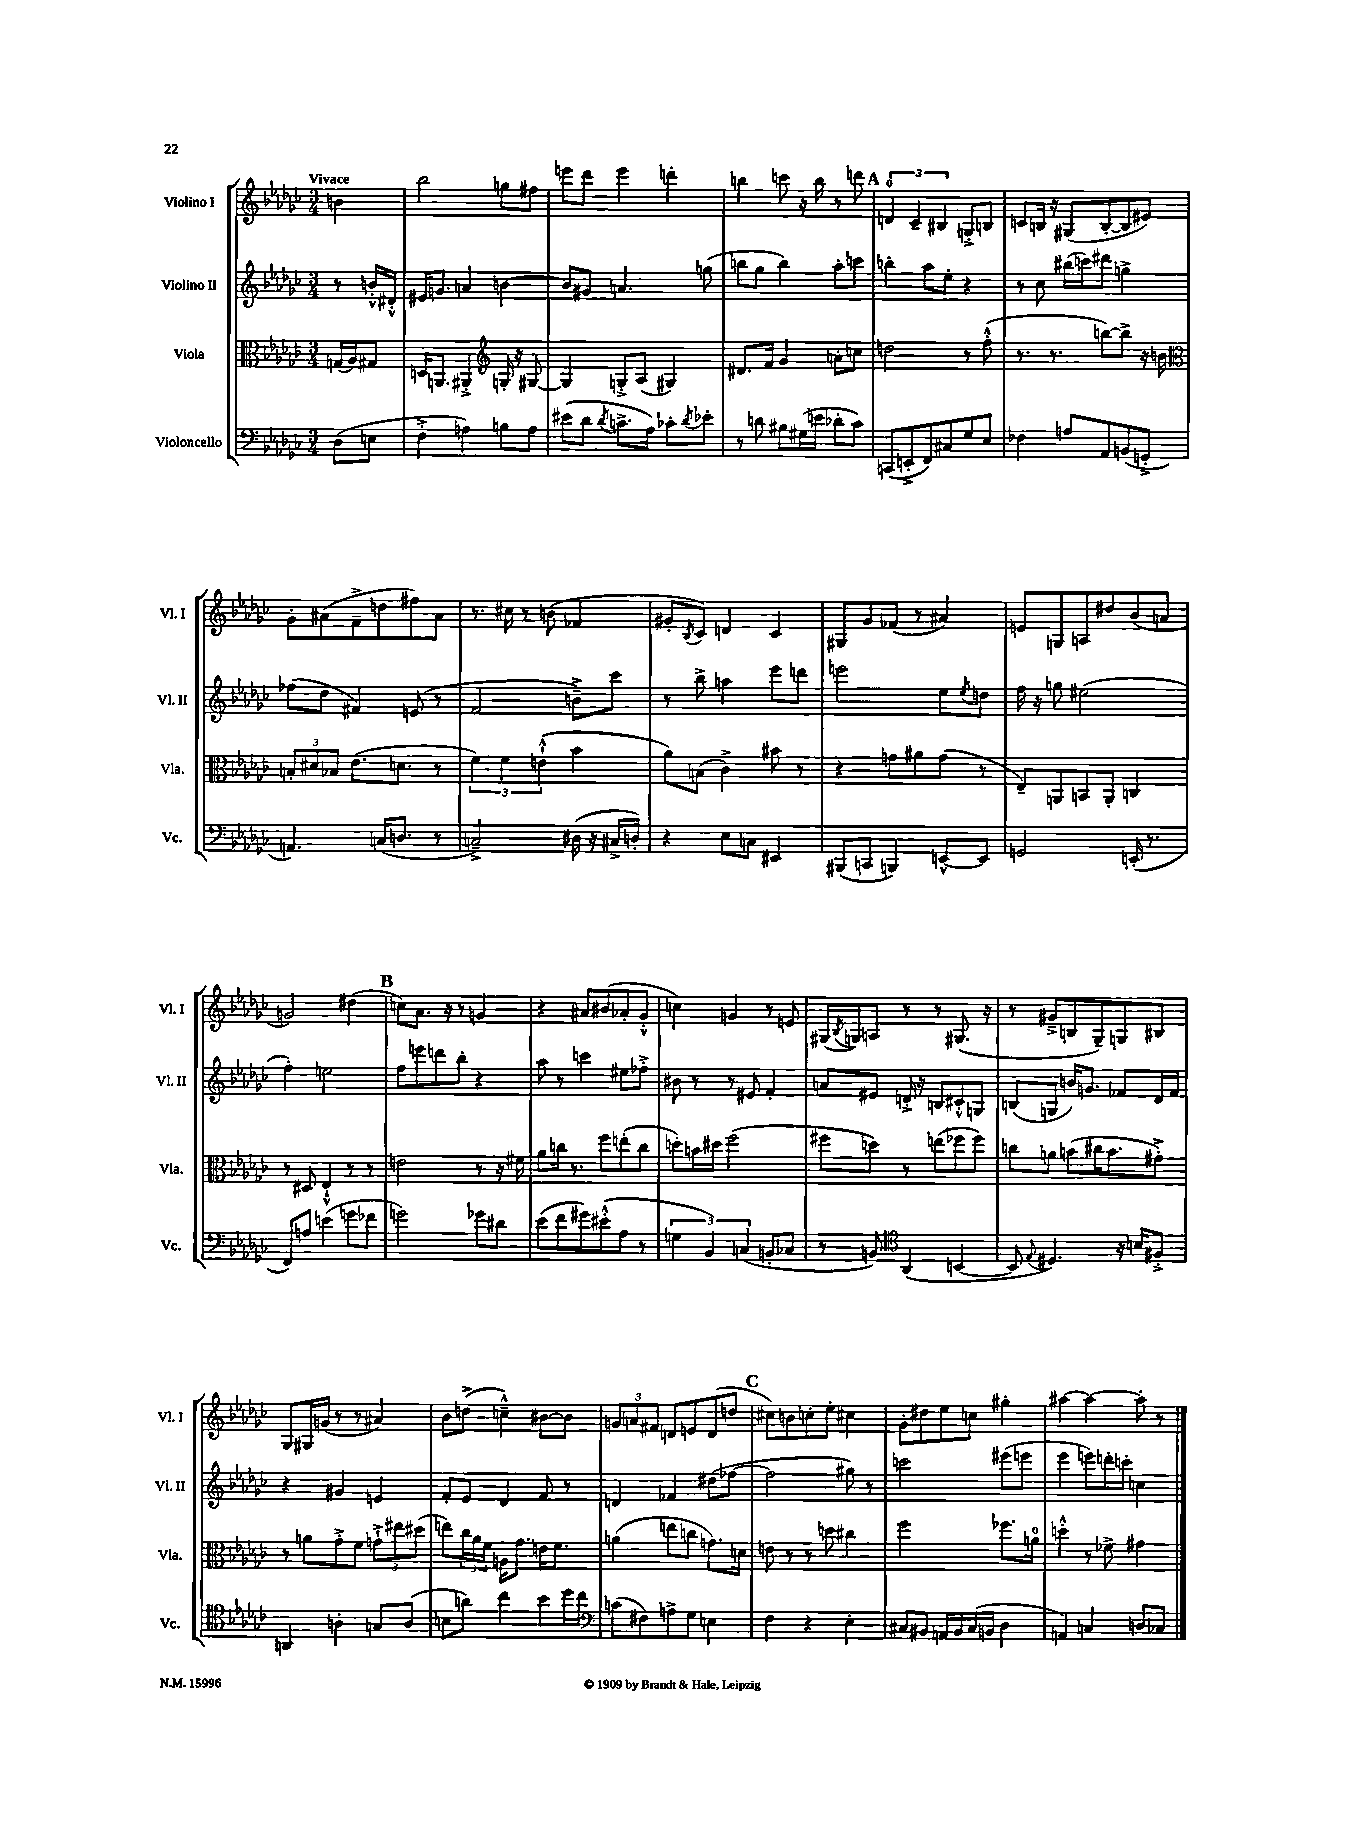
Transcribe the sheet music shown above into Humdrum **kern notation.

**kern	**kern	**kern	**kern
*staff4	*staff3	*staff2	*staff1
*clefF4	*clefC3	*clefG2	*clefG2
*k[b-e-a-d-g-c-]	*k[b-e-a-d-g-c-]	*k[b-e-a-d-g-c-]	*k[b-e-a-d-g-c-]
*M3/4	*M3/4	*M3/4	*M3/4
(8D-	(16G	8r	4b
.	16A-)	.	.
8E	8G#	16b'^^	.
.	.	16d#'^^	.
=	=	=	=
4F'^	16D	16e#	2bb-
.	8.AA	8.g	.
4A)	4AA#'^	4a	.
*	*clefG2	*	*
8B	16G'	[4b	8gg
.	16r	.	.
8A	[8G#	.	8ff#
=	=	=	=
(8e#	4G#]	8b]	8eee
8d-	.	8g#	8ddd-
8qd-	.	.	.
8.c^	8G'^	4.a	4eee
.	(8A-	.	.
16A-)	.	.	.
8c-'	4G#)	.	4ddd'
8qd-	.	.	.
8e-'	.	(8gg	.
=	=	=	=
8r	8.d#	8bb	4bb
8d	.	8gg-	.
.	16f	.	.
8B#	4g-	4bb)	8ccc
(16G#	.	.	16r
16e	.	.	16bb
8d-'	8a'	8aa-'	8r
8c-)	8cc	8ccc	8ddd
=	=	=	=
(8CC	2dd	4bb'	6d
8EE'^	.	.	.
.	.	.	6c-~
8FF)	.	8aa-	.
.	.	.	6B#
8C#	.	8ee-'	.
8G-	8r	4r	8G'^
8E-	(8ff'^^	.	8B
=	=	=	=
4F-	8.r	8r	8c
.	.	8cc-	16B
.	8.r	.	16r
8A	.	(16bb#	(8G#
.	.	16ccc)	.
8AA-	[8bb)	8ddd#	[8B'
(8BB	8bb^]	4gg^	8B]
8GG'^	16r	.	8e#)
.	16b	.	.
=	=	=	=
*	*clefC3	*	*
4.AA)	12B'	(8ff-	8g-'
.	12d#	.	.
.	.	8dd-	(8a#
.	12B-	.	.
.	(8.e-	4f#)	8f~^
(16C	.	.	8dd
8.D	8.d	.	.
.	.	(8e	8ff#)
8r	8r	8r	8a#
=	=	=	=
2C~^)	6f)	2f	8.r
.	6f	.	.
.	.	.	16cc#
.	.	.	8r
.	(6e`^^	.	.
.	.	.	(8b
(16D#	4b-	8b~^)	4f-
16r	.	.	.
16C#^	.	8ccc-	.
16D')	.	.	.
=	=	=	=
4r	8a-)	8r	8g#'
.	.	.	8qB-
.	(8B	8bb-^	8c-)
8E-	4c-^)	4aa	4d
8C	.	.	.
4EE#	8b#	8eee-	4c-
.	8r	8ddd	.
=	=	=	=
(8BBB#	4r	2eee	8G#
8CC	.	.	8g-
4BBB)	8g	.	(8f-
.	8a#	.	8r
[8EE^^	(8g	8ee-	4a#)
.	.	8qee-	.
8EE]	8r	8dd	.
=	=	=	=
2GG	8E-~)	16ff	8e
.	.	16r	.
.	8AA	8gg	8G
.	8BB	(2ee#	8A
.	8AA'	.	8dd#
(16EE'	4C	.	(8b-
8.r	.	.	.
.	.	.	8a
=	=	=	=
8FF)	8r	4ff')	2g)
8A	8D#	.	.
(4e	4E-`^^	2ee	.
8g	8r	.	(4dd#
8f-	8r	.	.
=	=	=	=
2g)	2e	8ff	8cc)
.	.	8eee	8.a-
.	.	8ddd	.
.	.	.	16r
.	.	8bb-'	8r
8g-	8r	4r	4g
8d#	16r	.	.
.	16f#	.	.
=	=	=	=
(8e-	8a-	8aa-	4r
8f	16cc	8r	.
.	8.r	.	.
8g#)	.	4ccc	8a#
(8e#'^^	8ff	.	(8b#
8A-	(8ee'	8ee#	8a-'
8r	8cc	8ff-'^	8g-'^^
=	=	=	=
6G	8dd')	8b#	4cc)
.	16b	8r	.
6BB-)	.	.	.
.	16dd#	.	.
.	(2ff	8r	4g
(6C	.	.	.
.	.	8e#	.
8BB'	.	4f'	8r
8C-	.	.	8e
=	=	=	=
8r	8ff#	8a	(16G#
.	.	.	8qB-
.	.	.	16G)
8BB)	8dd)	8e#	8A
*clefC4	*	*	*
(4AA-	8r	16d'^	8r
.	.	16r	.
.	(8ee	8B	8r
[4BB	8ff-	8c#'^^	(8.G#
.	8ff-)	8G	.
.	.	.	16r
=	=	=	=
8BB]	8cc	(8B	8r
8qqE-	.	.	.
4.D#)	8a	8G	8g#~^
.	(8b	16b)	8B
.	.	8.g	.
.	16cc#	.	8G-~)
.	8.b	.	.
16r	.	8f-	8G
16B	.	.	.
8F#'^	8g#'^)	16d-	8B#
.	.	16f-	.
=	=	=	=
4AA	8r	4r	8G-
.	8a	.	16G#
.	.	.	(16g
4A'	8g-'^	4g#	8r
.	8f	.	8r
8G	12g`^	4e	4a#)
.	12ee#	.	.
(8A	.	.	.
.	(12dd#	.	.
=	=	=	=
8B	8ee)	8f'	8b-
8a)	24cc-	8e-	(8dd^
.	24a-	.	.
.	24f	.	.
4cc-	16A	4d-	4cc~^^)
.	8.g-	.	.
8b-	16e	8f	[8b#
.	8.f	.	.
16dd-	.	8r	8b#]
16cc-	.	.	.
=	=	=	=
*clefF4	*	*	*
(8c	(4a	4d	12g
.	.	.	12a
8F#)	.	.	.
.	.	.	12f#
8A^	8ee	4f-	8d
8G-	8cc	.	8e
4E	8.g)	(8dd#	(8d
.	.	[8ff-	8dd
.	16d	.	.
=	=	=	=
4F	8e	2ff-]	8cc#)
.	8r	.	8b
4r	8r	.	8cc'
.	8dd	.	8ee-'
4E-'	4cc#	8gg#)	4cc#
.	.	8r	.
=	=	=	=
8C#	2ff	2ccc	8g-'
8BB#	.	.	8dd#
16AA	.	.	8ee-
16BB#	.	.	.
(16C#	.	.	8cc
16BB	.	.	.
4D-	8.ff-	(8eee#	4gg#'
.	.	8eee	.
.	16a	.	.
=	=	=	=
4AA)	4dd'^^	4eee-	[4aa#
4C	8r	8eee)	4aa#_
.	8f-^	16ddd'	.
.	.	16ccc'	.
8D	4g#	4cc	8aa#']
8C-	.	.	8r
==	==	==	==
*-	*-	*-	*-
